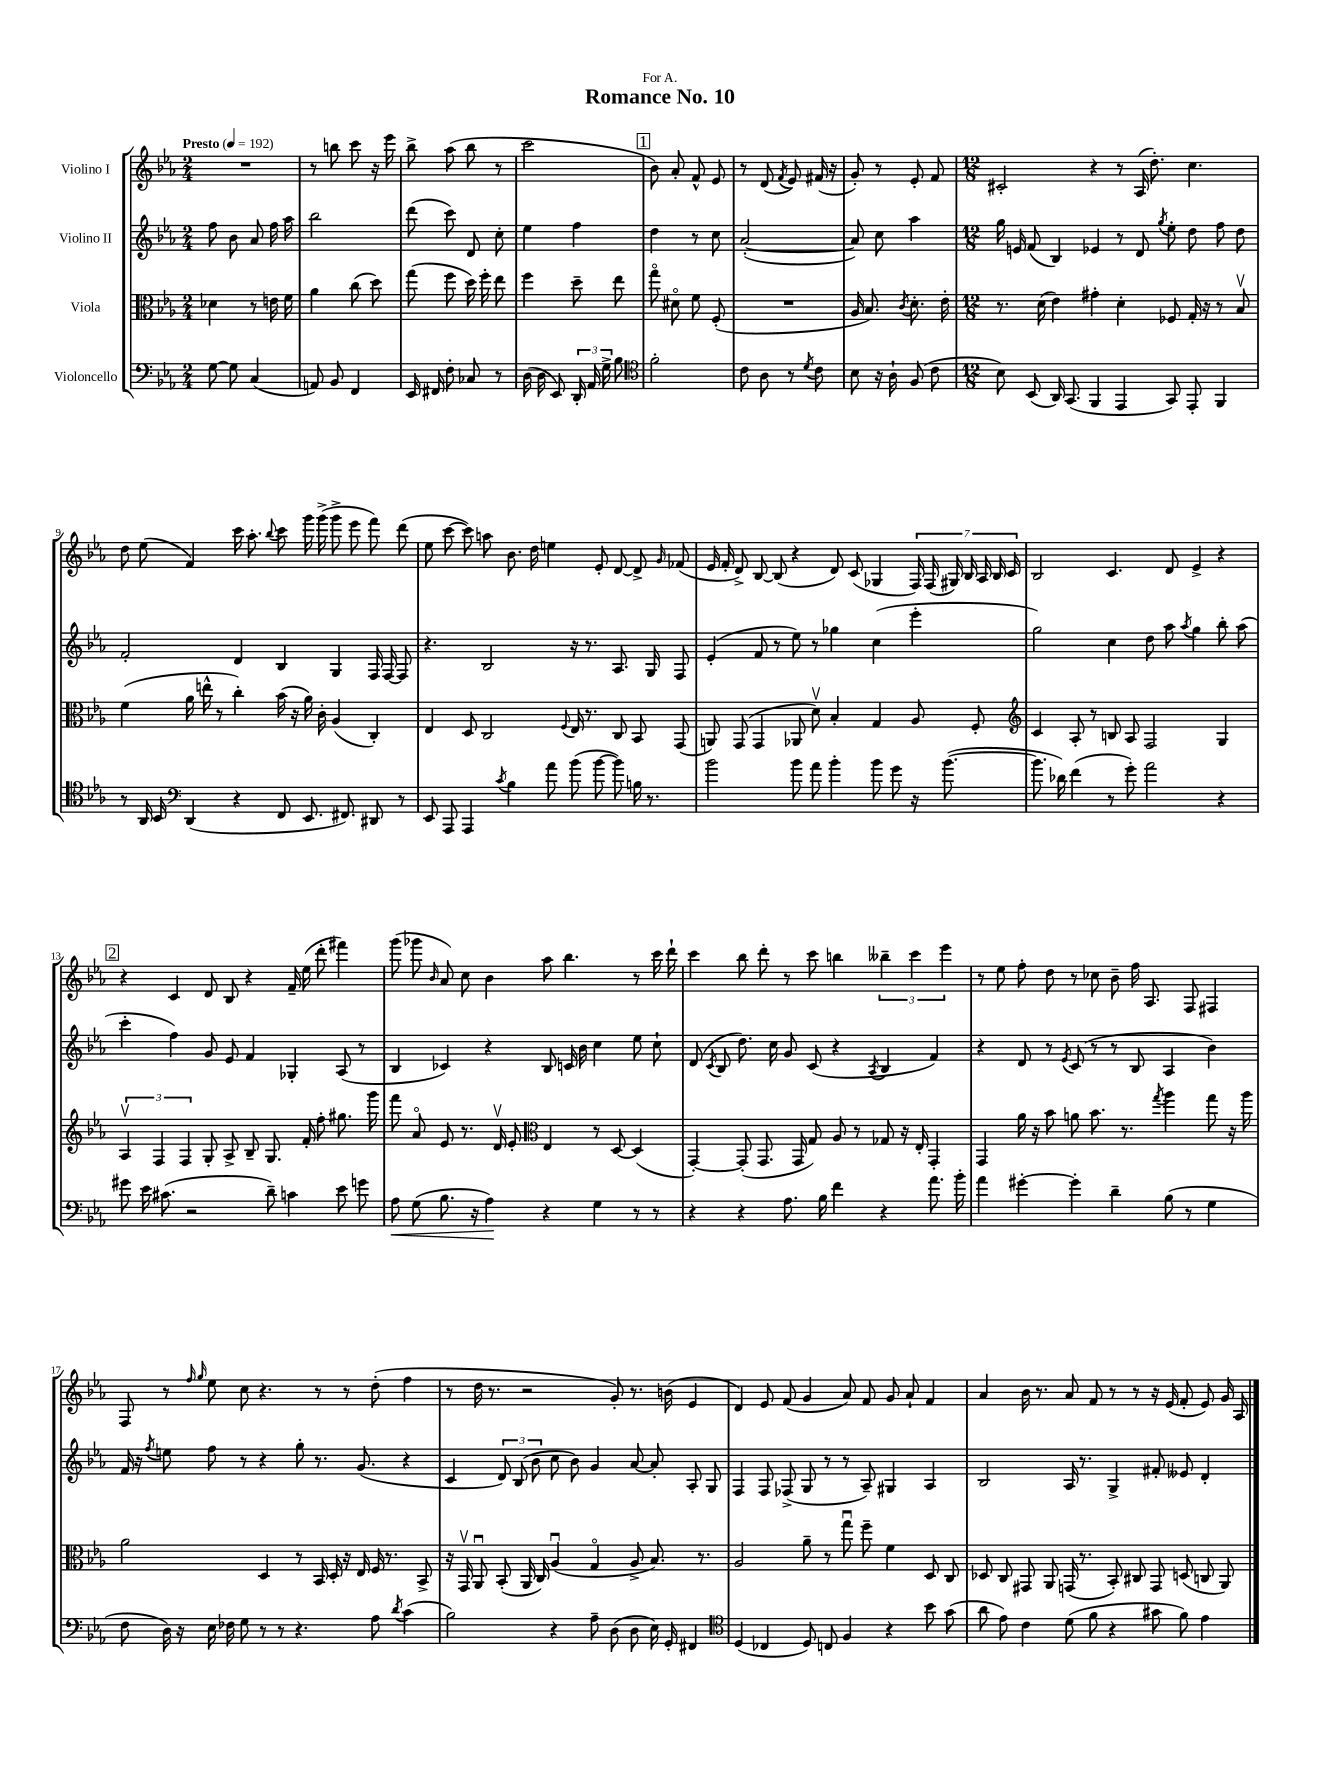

**kern	**dynam	**kern	**kern	**kern
*part4	*part4	*part3	*part2	*part1
*staff4	*staff4	*staff3	*staff2	*staff1
*I"Violoncello	*	*I"Viola	*I"Violino II	*I"Violino I
*clefF4	*	*clefC3	*clefG2	*clefG2
*k[b-e-a-]	*	*k[b-e-a-]	*k[b-e-a-]	*k[b-e-a-]
*M2/4	*	*M2/4	*M2/4	*M2/4
*MM192	*	*MM192	*MM192	*MM192
=1	=1	=1	=1	=1
!	!	!	!	!LO:TX:a:B:t=Presto
[8G\	.	4d-X\	8ff\	2r
8G\]	.	.	8b-\	.
(4C/	.	8r	8a-/	.
.	.	16en\	16ff\	.
.	.	16f\	16aa-\	.
=2	=2	=2	=2	=2
8AAn/)	.	4a-\	2bb-\	8r
8BB-/	.	.	.	8bbn\
4FF/	.	(8cc\	.	8ccc\
.	.	8dd\)	.	16r
.	.	.	.	16eee-\
=3	=3	=3	=3	=3
16EE-/	.	(8gg\	(8ddd\	8bb-^\
16FF#X/	.	.	.	.
8F'\	.	8ff\	8ccc\)	(8aa-\
8C-X/	.	16dd\)	8d/	8bb-\
.	.	16ff'\	.	.
8r	.	8ee-\	8cc'\	8r
=4	=4	=4	=4	=4
(16D\	.	4ff\	4ee-\	2ccc\
16D\	.	.	.	.
8EE-/)	.	.	.	.
24DD'/	.	8dd~\	4ff\	.
24AA-/	.	.	.	.
24G^\	.	.	.	.
8B-\	.	8ee-\	.	.
!!LO:REH:place=s1:t=1
=5	=5	=5	=5	=5
*clefC4	*	*	*	*
2f'\	.	8gg\	4dd\	8b-\)
.	.	8d#X\	.	8a-'/
.	.	8f\	8r	8f^^/
.	.	(8F'/	8cc\	8e-/
=6	=6	=6	=6	=6
8c\	.	2r	([2a-'/	8r
8A-\	.	.	.	(8d/
.	.	.	.	8qf/
8r	.	.	.	8e-/)
8qd/	.	.	.	.
8c\	.	.	.	(16f#X/
.	.	.	.	16r
=7	=7	=7	=7	=7
8B-\	.	16A-/	8a-/])	8g'/)
.	.	8.B-/)	.	.
16r	.	.	8cc\	8r
16A-`\	.	.	.	.
.	.	8qc/	.	.
(8F/	.	8.d'\	4aa-\	8e-'/
8c\	.	.	.	8f/
.	.	16e-'\	.	.
=8	=8	=8	=8	=8
*M12/8	*	*M12/8	*M12/8	*M12/8
8B-\)	.	8.r	16gg\	2c#X'/
.	.	.	16en/	.
(8BB-/	.	.	(8f/	.
.	.	(16d\	.	.
16AA-/)	.	4e-\)	4B-/)	.
(8.GG/	.	.	.	.
4FF/	.	4g#X'\	4e-X/	4r
4EE-/	.	4d'\	8r	8r
.	.	.	8d/	(16A-/
.	.	.	.	8.dd'\)
.	.	.	8qgg/	.
8GG/)	.	8F-X/	8ee-'\	.
8EE-'/	.	16G'/	8dd\	4.cc\
.	.	16r	.	.
4FF/	.	8r	8ff\	.
.	.	8B-v/	8dd\	.
!!LO:LB:g=z
=9	=9	=9	=9	=9
8r	.	(4f\	2f'/	8dd\
16AA-/	.	.	.	(8ee-\
16BB-/	.	.	.	.
*clefF4	*	*	*	*
(4DD/	.	16a-\	.	4f/)
.	.	16een^^\	.	.
.	.	8r	.	.
4r	.	4cc'\)	4d/	16ccc\
.	.	.	.	8.aa-'\
.	.	.	.	8qqbb-/
8FF/	.	(16b-\	4B-/	8ccc\
.	.	16r	.	.
8.EE-/	.	16a-\)	.	16ggg\
.	.	16c'\	.	(16ggg^\
.	.	(4A-/	4G/	8ggg^\
8.FF#X/)	.	.	.	.
.	.	.	.	8eee-\
8DD#X/	.	4C'/)	16F/	8fff\)
.	.	.	[16F/	.
8r	.	.	8F/]	(8ddd\
=10	=10	=10	=10	=10
8EE-/	.	4E-/	4.r	8ee-\
8AAA-/	.	.	.	[8ccc\
4AAA-/	.	8D/	.	8ccc\])
.	.	2C/	2B-/	8aan\
8qc/	.	.	.	.
4B-\	.	.	.	8.b-\
.	.	.	.	16dd\
8a-\	.	.	.	4een\
.	.	8qqF/	.	.
(8b-\	.	16E-/	16r	.
.	.	8.r	8.r	.
[8b-\	.	.	.	8e-'/
8b-\])	.	8C/	8.A-/	[8d/
16Bn\	.	8BB-/	.	8d^/]
8.r	.	.	16G/	.
.	.	.	.	16qqg/
.	.	(8GG/	8F/	(8f-X/
=11	=11	=11	=11	=11
2b-\	.	8AAn/)	(4e-'/	16e-/
.	.	.	.	16f'/
.	.	(8GG/	.	8d^/)
.	.	4GG/	8f/	[8B-/
.	.	.	8r	(8B-/]
8b-\	.	8AA-X/	8ee-\)	4r
8a-\	.	8dv\)	8r	.
4b-'\	.	4B-'/	4gg-X\	8d/)
.	.	.	.	(8c/
8b-\	.	4G/	(4cc\	4G-X/
8g\	.	.	.	.
16r	.	8A-/	4eee-'\	28F/)
.	.	.	.	(28F/
([8.b-\	.	.	.	.
.	.	.	.	28G#X/)
.	.	.	.	28B-/
.	.	8F'/	.	.
.	.	.	.	28A-/
.	.	.	.	28B-/
.	.	.	.	28c/
=12	=12	=12	=12	=12
*	*	*clefG2	*	*
8.b-\]	.	4c/	2gg\)	2B-/
16d-X\)	.	.	.	.
(4f\	.	8A-'/	.	.
.	.	8r	.	.
8r	.	8Bn/	4cc\	4.c/
8g'\)	.	8A-/	.	.
2a-\	.	2F/	8dd\	.
.	.	.	8aa-\	8d/
.	.	.	8qaa-/	.
.	.	.	4gg\	4e-^/
4r	.	4G/	8bb-'\	4r
.	.	.	(8aa-\	.
!!LO:LB:g=z
!!LO:REH:place=s1:t=2
=13	=13	=13	=13	=13
8g#X\	.	6A-v/	4ccc'\	4r
16e-\	.	.	.	.
.	.	6F/	.	.
(8.c#X\	.	.	.	.
.	.	.	4ff\)	4c/
.	.	6F/	.	.
2r	.	.	.	.
.	.	8G'/	8g/	8d/
.	.	8A-^/	8e-/	8B-/
.	.	8B-~/	4f/	4r
8d~\)	.	8.G/	.	.
4cn\	.	.	4G-X'/	16f~/
.	.	16f'/	.	(16ee-\
.	.	8ff'\	.	8ddd'\
8e-\	.	8.gg#X\	(8A-/	4fff#X\)
8gn\	.	.	8r	.
.	.	16ggg\	.	.
=14	=14	=14	=14	=14
!	!LO:HP:b	!	!	!
8A-\	<	8fff\	4B-/	(8ggg\
(8G\	.	8a-/	.	8ggg-X\
.	.	.	.	16qqb-/
8.B-\	.	8e-/	4c-X/)	8a-/)
.	.	8.r	.	8cc\
16r	.	.	.	.
4A-\)	.	.	4r	4b-\
.	.	16dv/	.	.
.	.	8e-'/	.	.
*	*	*clefC3	*	*
4r	[	4E-/	8B-/	8aa-\
.	.	.	16cn/	4.bb-\
.	.	.	16b-\	.
4G\	.	8r	4cc\	.
.	.	[8D/	.	.
8r	.	(4D/]	8ee-\	8r
8r	.	.	8cc`\	16ccc\
.	.	.	.	16ddd`\
=15	=15	=15	=15	=15
4r	.	[4GG'/)	(8d/	4ccc\
.	.	.	8qc/	.
.	.	.	8B-/	.
4r	.	(8GG'/]	8.dd\)	8bb-\
.	.	8.GG/	.	8ddd'\
.	.	.	16cc\	.
8.A-\	.	.	8g/	8r
.	.	16GG/	.	.
.	.	8G/)	(8c/	8ccc\
16B-\	.	.	.	.
4f\	.	8A-/	4r	4bbn\
.	.	8r	.	.
.	.	.	8qA-/	.
4r	.	8G-X/	4B-/	6bb--X~\
.	.	16r	.	.
.	.	.	.	6ccc\
.	.	16E-'/	.	.
8.a-\	.	4GG'/	4f/)	.
.	.	.	.	6eee-\
16b-'\	.	.	.	.
=16	=16	=16	=16	=16
4a-\	.	4GG/	4r	8r
.	.	.	.	8ee-\
[4g#X'\	.	16a-\	8d/	8ff'\
.	.	16r	.	.
.	.	8b-\	8r	8dd\
.	.	.	8qe-/	.
4g#'\]	.	8an\	(8c/	8r
.	.	8.b-\	8r	8cc-X\
4d~\	.	.	8r	8b-~\
.	.	8.r	.	.
.	.	.	8B-/	16ff\
.	.	.	.	8.A-/
.	.	8qgg/	.	.
(8B-\	.	4aa-\	4A-/	.
8r	.	.	.	8F/
4G\	.	8gg\	4b-\)	4F#X/
.	.	16r	.	.
.	.	16aa-\	.	.
!!LO:LB:g=z
=17	=17	=17	=17	=17
8F\	.	2a-\	16f/	8F/
.	.	.	16r	.
.	.	.	8qff/	.
16D\)	.	.	8een\	8r
16r	.	.	.	.
.	.	.	.	16qqff/
.	.	.	.	16qqgg/
16E-\	.	.	8ff\	8ee-\
16F-X\	.	.	.	.
8G\	.	.	8r	8cc\
8r	.	4D/	4r	4.r
8r	.	.	.	.
4.r	.	8r	8gg'\	.
.	.	16BB-/	8.r	8r
.	.	16D'/	.	.
.	.	16r	.	8r
.	.	16E-/	(8.g/	.
8A-\	.	16F/	.	(8dd'\
.	.	8.r	.	.
8qd/	.	.	.	.
(4c\	.	.	4r	4ff\
.	.	8BB-^/	.	.
=18	=18	=18	=18	=18
2B-\)	.	16r	4c/	8r
.	.	16GGv/	.	.
.	.	8AA-u/	.	16dd\
.	.	.	.	8.r
.	.	(8BB-'/	12d/)	.
.	.	.	(12B-/	.
.	.	16AA-/	.	2r
.	.	.	12b-\	.
.	.	16C/)	.	.
4r	.	(4A-u/	8cc\	.
.	.	.	8b-\)	.
8A-~\	.	4G/	4g/	.
(8D\	.	.	.	8g'/)
8D\	.	8A-^/	[8a-/	8.r
16E-\)	.	8.B-/)	8a-'/]	.
16GG'/	.	.	.	(16bn\
4FF#X/	.	.	8A-'/	4e-/
.	.	8.r	.	.
.	.	.	8G/	.
=19	=19	=19	=19	=19
*clefC4	*	*	*	*
(4D/	.	2A-/	4F/	4d/)
4C-X/	.	.	8F/	8e-/
.	.	.	(8F-X^/	(8f/
8D/)	.	8a-~\	8G/	4g/
8Cn/	.	8r	8r	.
4F/	.	8ggu\	8r	8a-/)
.	.	8ff~\	8A-~/)	8f/
4r	.	4f\	4G#X/	8g/
.	.	.	.	8a-`/
8b-\	.	8D/	4A-/	4f/
(8g\	.	8C/	.	.
=20	=20	=20	=20	=20
8a-\	.	8D-X/	2B-/	4a-/
8e-\)	.	8C/	.	.
4c\	.	8GG#X/	.	16b-\
.	.	.	.	8.r
.	.	8AA-/	.	.
(8d\	.	(16GGn/	16A-/	8a-/
.	.	8.r	8.r	.
8f\	.	.	.	8f/
4r	.	8BB-'/)	4G^/	8r
.	.	8C#X/	.	8r
8g#X\	.	8GG/	8f#X'/	16r
.	.	.	.	(16e-/
8f\)	.	(8Dn/	8e--X/	8f'/
4e-\	.	8Cn/	4d'/	8e-/)
.	.	8AA-/)	.	16g/
.	.	.	.	16A-/
==	==	==	==	==
*-	*-	*-	*-	*-
